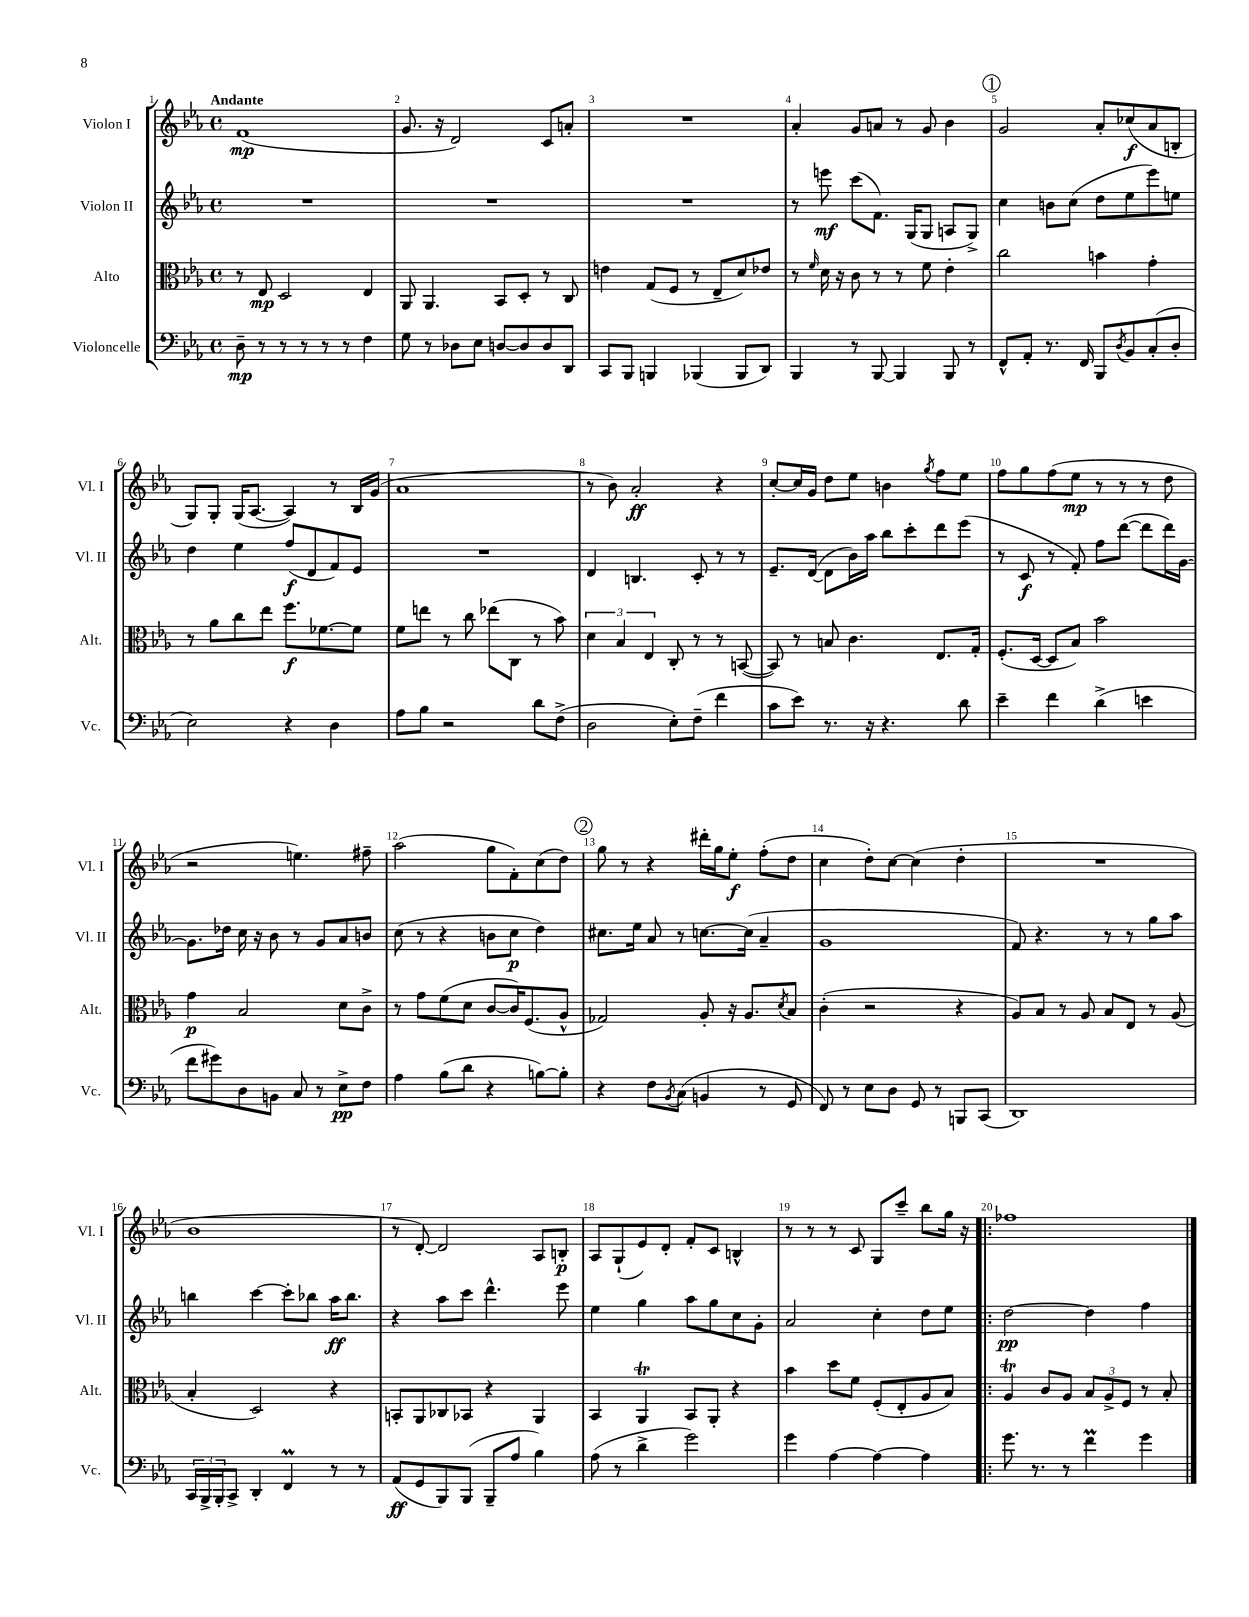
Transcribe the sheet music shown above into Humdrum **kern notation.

**kern	**dynam	**kern	**dynam	**kern	**dynam	**kern	**dynam
*part4	*part4	*part3	*part3	*part2	*part2	*part1	*part1
*staff4	*staff4	*staff3	*staff3	*staff2	*staff2	*staff1	*staff1
*I"Violoncelle	*	*I"Alto	*	*I"Violon II	*	*I"Violon I	*
*I'Vc.	*	*I'Alt.	*	*I'Vl. II	*	*I'Vl. I	*
*clefF4	*	*clefC3	*	*clefG2	*	*clefG2	*
*k[b-e-a-]	*	*k[b-e-a-]	*	*k[b-e-a-]	*	*k[b-e-a-]	*
*M4/4	*	*M4/4	*	*M4/4	*	*M4/4	*
*met(c)	*	*met(c)	*	*met(c)	*	*met(c)	*
=1	=1	=1	=1	=1	=1	=1	=1
!	!	!	!	!	!	!LO:TX:a:B:t=Andante	!
8D~\	mp	8r	.	1r	.	(1f	mp
8r	.	8E-/	mp	.	.	.	.
8r	.	2D/	.	.	.	.	.
8r	.	.	.	.	.	.	.
8r	.	.	.	.	.	.	.
8r	.	.	.	.	.	.	.
4F\	.	4E-/	.	.	.	.	.
=2	=2	=2	=2	=2	=2	=2	=2
8G\	.	8AA-/	.	1r	.	8.g/	.
8r	.	4.AA-/	.	.	.	.	.
.	.	.	.	.	.	16r	.
8D-X\L	.	.	.	.	.	2d/)	.
8E-\J	.	.	.	.	.	.	.
[8Dn/L	.	8BB-/L	.	.	.	.	.
8D/]	.	8D'/J	.	.	.	.	.
8D/	.	8r	.	.	.	8c/L	.
8DD/J	.	8C/	.	.	.	8an'/J	.
=3	=3	=3	=3	=3	=3	=3	=3
8CC/L	.	4en\	.	1r	.	1r	.
8BBB-/J	.	.	.	.	.	.	.
4BBBn/	.	(8G/L	.	.	.	.	.
.	.	8F/J	.	.	.	.	.
(4BBB-X/	.	8r	.	.	.	.	.
.	.	8E-~/L	.	.	.	.	.
8BBB-/L	.	8d/)	.	.	.	.	.
8DD/J)	.	8e-X/J	.	.	.	.	.
=4	=4	=4	=4	=4	=4	=4	=4
4BBB-/	.	8r	.	8r	.	4a-'/	.
.	.	16qqf/	.	.	.	.	.
.	.	16d\	.	8eeen\	mf	.	.
.	.	16r	.	.	.	.	.
8r	.	8c\	.	(8ccc\L	.	8g/L	.
[8BBB-/	.	8r	.	8.f\J)	.	8an/J	.
4BBB-/]	.	8r	.	.	.	8r	.
.	.	.	.	(16G/KL	.	.	.
.	.	8f\	.	8G/J	.	8g/	.
8BBB-/	.	4e-'\	.	8An/L	.	4b-\	.
8r	.	.	.	8G^/J)	.	.	.
!!LO:REH:place=s1:t=1
=5	=5	=5	=5	=5	=5	=5	=5
8FF^^/L	.	2cc\	.	4cc\	.	2g/	.
8AA-'/J	.	.	.	.	.	.	.
8.r	.	.	.	8bn\L	.	.	.
.	.	.	.	(8cc\J	.	.	.
16FF/	.	.	.	.	.	.	.
8BBB-/L	.	4bn\	.	8dd\L	.	8a-'/L	.
8qD/	.	.	.	.	.	.	.
8BB-/	.	.	.	8ee-\	.	(8cc-X/	f
(8C'/	.	4g'\	.	8eee-\)	.	8a-/	.
8D'/J	.	.	.	8een\J	.	8Bn'/J	.
!!LO:LB:g=z
=6	=6	=6	=6	=6	=6	=6	=6
2E-\)	.	8r	.	4dd\	.	8G/L)	.
.	.	8a-\L	.	.	.	8G'/J	.
.	.	8cc\	.	4ee-\	.	(16G/KL	.
.	.	.	.	.	.	[8.A-/J	.
.	.	8ee-\J	.	.	.	.	.
4r	.	8.ff\L	f	(8ff/L	f	4A-/])	.
.	.	.	.	8d/	.	.	.
.	.	[8.f-X\	.	.	.	.	.
4D\	.	.	.	8f/)	.	8r	.
.	.	8f-\J]	.	8e-/J	.	16B-/LL	.
.	.	.	.	.	.	(16g/JJ	.
=7	=7	=7	=7	=7	=7	=7	=7
8A-\L	.	8f\L	.	1r	.	1a-	.
8B-\J	.	8een\J	.	.	.	.	.
2r	.	8r	.	.	.	.	.
.	.	8cc\	.	.	.	.	.
.	.	(8ee-X\L	.	.	.	.	.
.	.	8C\J	.	.	.	.	.
8d\L	.	8r	.	.	.	.	.
(8F^\J	.	8b-\)	.	.	.	.	.
=8	=8	=8	=8	=8	=8	=8	=8
2D\	.	6d\	.	4d/	.	8r	.
.	.	.	.	.	.	8b-\)	.
.	.	6B-/	.	.	.	.	.
.	.	.	.	4.Bn/	.	2a-'/	ff
.	.	6E-/	.	.	.	.	.
8E-'\L)	.	8C'/	.	.	.	.	.
(8F~\J	.	8r	.	8c'/	.	.	.
4f\	.	8r	.	8r	.	4r	.
.	.	([8BBn/	.	8r	.	.	.
=9	=9	=9	=9	=9	=9	=9	=9
8c\L	.	8BB/])	.	8.e-~/L	.	[8cc'/L	.
8e-\J)	.	8r	.	.	.	16cc/L]	.
.	.	.	.	([16d/Jk	.	16g/JJ	.
8.r	.	8Bn/	.	8d\L]	.	8dd\L	.
.	.	4.c\	.	16b-\L)	.	8ee-\J	.
16r	.	.	.	16aa-\JJ	.	.	.
4.r	.	.	.	8bb-\L	.	4bn\	.
.	.	.	.	8ccc'\	.	.	.
.	.	.	.	.	.	8qgg/	.
.	.	8.E-/L	.	8ddd\	.	8ff\L	.
8d\	.	.	.	(8eee-\J	.	8ee-\J	.
.	.	16G'/Jk	.	.	.	.	.
=10	=10	=10	=10	=10	=10	=10	=10
4e-~\	.	(8.F'/L	.	8r	.	8ff\L	.
.	.	.	.	8c/	f	8gg\	.
.	.	[16D/Jk	.	.	.	.	.
4f\	.	8D/L]	.	8r	.	(8ff\	.
.	.	8B-/J)	.	8f'/)	.	8ee-\J	mp
(4d^\	.	2b-\	.	8ff\L	.	8r	.
.	.	.	.	([8ddd\J	.	8r	.
4en\	.	.	.	8ddd\L]	.	8r	.
.	.	.	.	16ddd\L)	.	8dd\	.
.	.	.	.	[16g\JJ	.	.	.
!!LO:LB:g=z
=11	=11	=11	=11	=11	=11	=11	=11
8f\L	.	4g\	p	8.g\L]	.	2r	.
8g#X\)	.	.	.	.	.	.	.
.	.	.	.	16dd-X\Jk	.	.	.
8D\	.	2B-/	.	16cc\	.	.	.
.	.	.	.	16r	.	.	.
8BBn\J	.	.	.	8b-\	.	.	.
8C/	.	.	.	8r	.	4.een\)	.
8r	.	.	.	8g/L	.	.	.
8E-^\L	pp	8d\L	.	8a-/	.	.	.
8F\J	.	8c^\J	.	8bn/J	.	8ff#X~\	.
=12	=12	=12	=12	=12	=12	=12	=12
4A-\	.	8r	.	(8cc\	.	(2aa-\	.
.	.	8g\L	.	8r	.	.	.
(8B-\L	.	(8f\	.	4r	.	.	.
8d\J	.	8d\J	.	.	.	.	.
4r	.	[8c/L	.	8bn\L	.	8gg\L	.
.	.	16c/K])	.	8cc\J	p	8f'\)	.
.	.	(8.F/	.	.	.	.	.
[8Bn\L)	.	.	.	4dd\)	.	(8cc\	.
8B'\J]	.	8A-^^/J	.	.	.	8dd\J)	.
!!LO:REH:place=s1:t=2
=13	=13	=13	=13	=13	=13	=13	=13
4r	.	2G-X/)	.	8.cc#X\L	.	8gg\	.
.	.	.	.	.	.	8r	.
.	.	.	.	16ee-\Jk	.	.	.
8F\L	.	.	.	8a-/	.	4r	.
8qBB-/	.	.	.	.	.	.	.
(8C\J	.	.	.	8r	.	.	.
4BBn/	.	8A-'/	.	[8.ccn\L	.	16ddd#X'\LL	.
.	.	.	.	.	.	16gg\J	.
.	.	16r	.	.	.	8ee-'\J	f
.	.	8.A-/L	.	(16cc\Jk]	.	.	.
8r	.	.	.	4a-~/	.	(8ff'\L	.
.	.	8qd/	.	.	.	.	.
8GG/	.	8B-/J	.	.	.	8dd\J	.
=14	=14	=14	=14	=14	=14	=14	=14
8FF/)	.	(4c'\	.	1g	.	4cc\	.
8r	.	.	.	.	.	.	.
8E-\L	.	2r	.	.	.	8dd'\L)	.
8D\J	.	.	.	.	.	[8cc\J	.
8GG/	.	.	.	.	.	(4cc\]	.
8r	.	.	.	.	.	.	.
8BBBn/L	.	4r	.	.	.	4dd'\	.
(8CC/J	.	.	.	.	.	.	.
=15	=15	=15	=15	=15	=15	=15	=15
1DD)	.	8A-/L)	.	8f/)	.	1r	.
.	.	8B-/J	.	4.r	.	.	.
.	.	8r	.	.	.	.	.
.	.	8A-/	.	.	.	.	.
.	.	8B-/L	.	8r	.	.	.
.	.	8E-/J	.	8r	.	.	.
.	.	8r	.	8gg\L	.	.	.
.	.	(8A-/	.	8aa-\J	.	.	.
!!LO:LB:g=z
=16	=16	=16	=16	=16	=16	=16	=16
24CC/LL	.	4B-'/	.	4bbn\	.	1b-	.
24BBB-^/	.	.	.	.	.	.	.
24BBB-'/J	.	.	.	.	.	.	.
8CC^/J	.	.	.	.	.	.	.
4DD'/	.	2D/)	.	[4ccc\	.	.	.
4FFM/	.	.	.	8ccc'\L]	.	.	.
.	.	.	.	8bb-X\J	.	.	.
8r	.	4r	.	16aa-\KL	ff	.	.
.	.	.	.	8.bb-\J	.	.	.
8r	.	.	.	.	.	.	.
=17	=17	=17	=17	=17	=17	=17	=17
(8AA-/L	ff	8BBn'/L	.	4r	.	8r	.
8GG/	.	8AA-/	.	.	.	[8d'/)	.
8BBB-/)	.	8C-X/	.	8aa-\L	.	2d/]	.
(8BBB-/J	.	8BB-X/J	.	8ccc\J	.	.	.
8BBB-~/L	.	4r	.	4.ddd^^\	.	.	.
8A-/J	.	.	.	.	.	.	.
4B-\)	.	4AA-/	.	.	.	8A-/L	.
.	.	.	.	8eee-\	.	8Bn'/J	p
=18	=18	=18	=18	=18	=18	=18	=18
(8A-\	.	4BB-/	.	4ee-\	.	8A-/L	.
8r	.	.	.	.	.	(8G`/	.
4d^\	.	4AA-T/	.	4gg\	.	8e-/)	.
.	.	.	.	.	.	8d'/J	.
2g\)	.	8BB-/L	.	8aa-\L	.	8f'/L	.
.	.	8AA-'/J	.	8gg\	.	8c/J	.
.	.	4r	.	8cc\	.	4Bn^^/	.
.	.	.	.	8g'\J	.	.	.
=19	=19	=19	=19	=19	=19	=19	=19
4g\	.	4b-\	.	2a-/	.	8r	.
.	.	.	.	.	.	8r	.
[4A-\	.	8dd\L	.	.	.	8r	.
.	.	8f\J	.	.	.	8c/	.
4A-\_	.	(8F'/L	.	4cc'\	.	8G/L	.
.	.	8E-'/	.	.	.	8ccc~/J	.
4A-\]	.	8A-/	.	8dd\L	.	8bb-\L	.
.	.	8B-/J)	.	8ee-\J	.	16gg\Jk	.
.	.	.	.	.	.	16r	.
=20!|:	=20!|:	=20!|:	=20!|:	=20!|:	=20!|:	=20!|:	=20!|:
8.g\	.	4A-T/	.	[2dd\	pp	1ff-X	.
8.r	.	.	.	.	.	.	.
.	.	8c/L	.	.	.	.	.
8r	.	8A-/J	.	.	.	.	.
4fM\	.	12B-/L	.	4dd\]	.	.	.
.	.	12A-^/	.	.	.	.	.
.	.	12F/J	.	.	.	.	.
4g\	.	8r	.	4ff\	.	.	.
.	.	8B-'/	.	.	.	.	.
==	==	==	==	==	==	==	==
*-	*-	*-	*-	*-	*-	*-	*-
